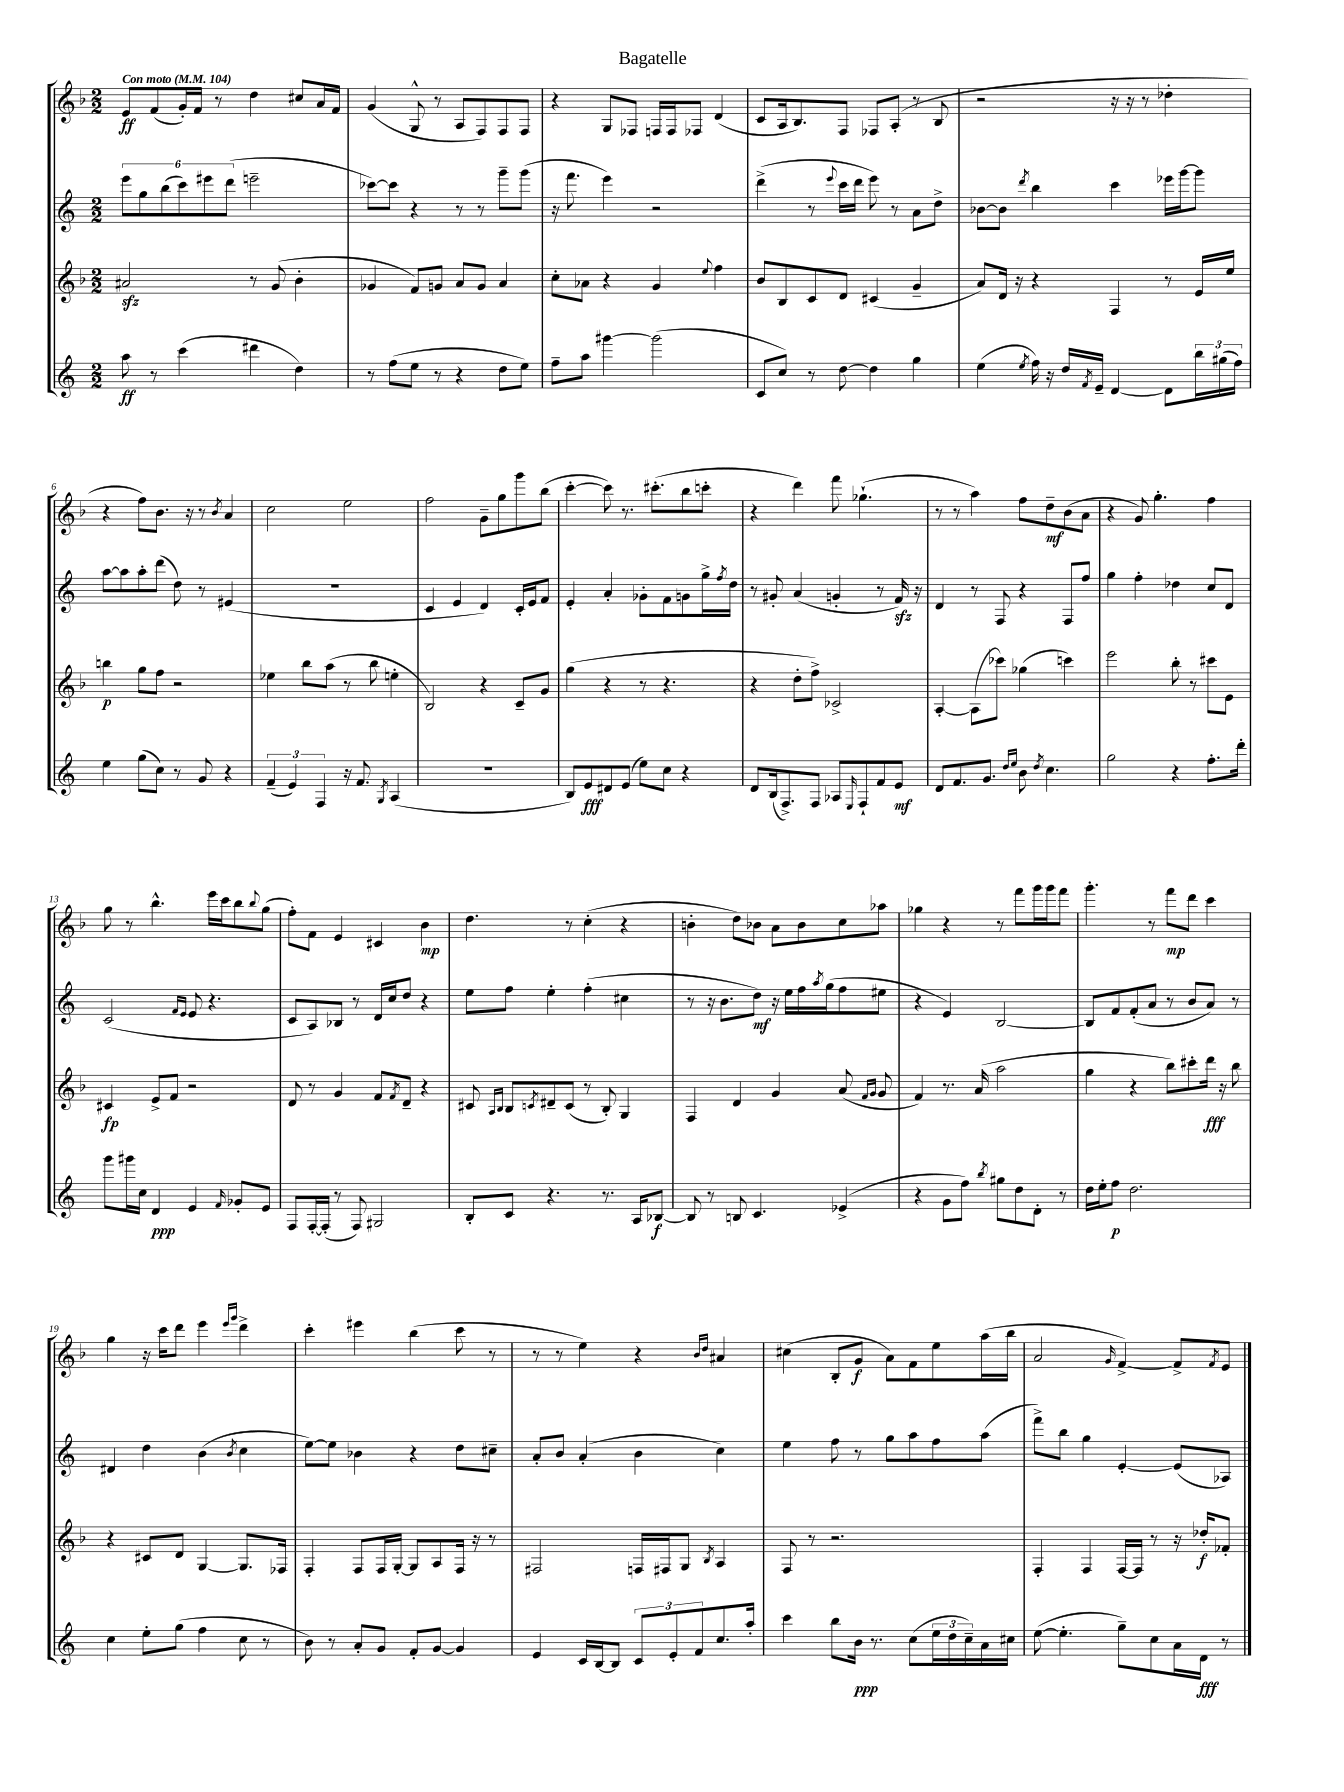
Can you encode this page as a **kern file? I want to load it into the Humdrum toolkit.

**kern	**dynam	**kern	**dynam	**kern	**dynam	**kern	**dynam
*part4	*part4	*part3	*part3	*part2	*part2	*part1	*part1
*staff4	*staff4	*staff3	*staff3	*staff2	*staff2	*staff1	*staff1
*clefG2	*	*clefG2	*	*clefG2	*	*clefG2	*
*k[]	*	*k[b-]	*	*k[]	*	*k[b-]	*
*M2/2	*	*M2/2	*	*M2/2	*	*M2/2	*
*MM104	*	*MM104	*	*MM104	*	*MM104	*
=1	=1	=1	=1	=1	=1	=1	=1
!	!	!	!	!	!	!LO:TX:a:B:t=Con moto	!
8aa\	ff	2a#Xzz/	.	12eee\L	.	8e/L	ff
.	.	.	.	12gg\	.	.	.
8r	.	.	.	.	.	(8f/	.
.	.	.	.	(12bb\	.	.	.
(4ccc\	.	.	.	12ccc\)	.	16g'/L)	.
.	.	.	.	.	.	16f/JJ	.
.	.	.	.	12eee#X\	.	.	.
.	.	.	.	.	.	8r	.
.	.	.	.	(12ddd\J	.	.	.
4ddd#X\	.	8r	.	2eeen~\	.	4dd\	.
.	.	(8g/	.	.	.	.	.
4dd\)	.	4b-'\	.	.	.	8cc#X/L	.
.	.	.	.	.	.	16a/L	.
.	.	.	.	.	.	16f/JJ	.
=2	=2	=2	=2	=2	=2	=2	=2
8r	.	4g-X/	.	[8ccc-X\L)	.	(4g/	.
(8ff\L	.	.	.	8ccc-\J]	.	.	.
8ee\J	.	8f/L)	.	4r	.	8G^^/	.
8r	.	8gn/J	.	.	.	8r	.
4r	.	8a/L	.	8r	.	8A/L	.
.	.	8g/J	.	8r	.	8F/)	.
8dd\L	.	4a/	.	8ggg~\L	.	8F/	.
8ee\J)	.	.	.	(8ggg\J	.	8F/J	.
=3	=3	=3	=3	=3	=3	=3	=3
8ff~\L	.	8cc'\L	.	16r	.	4r	.
.	.	.	.	8.fff\	.	.	.
8aa\J	.	8a-X\J	.	.	.	.	.
[4ggg#X\	.	4r	.	4eee\)	.	8G/L	.
.	.	.	.	.	.	8F-X/J	.
(2ggg#\]	.	4g/	.	2r	.	16Fn/LL	.
.	.	.	.	.	.	16F/J	.
.	.	.	.	.	.	8F-X/J	.
.	.	8qqee/	.	.	.	.	.
.	.	4ff\	.	.	.	(4d/	.
=4	=4	=4	=4	=4	=4	=4	=4
8c/L	.	8b-/L	.	(4ddd^\	.	8c/L	.
8cc/J)	.	8B-/	.	.	.	16A/k	.
.	.	.	.	.	.	8.B-/)	.
8r	.	8c/	.	8r	.	.	.
.	.	.	.	8qqeee/	.	.	.
[8dd\	.	8d/J	.	16ccc\LL	.	8F/J	.
.	.	.	.	16ddd\JJ	.	.	.
4dd\]	.	(4c#X/	.	8eee\)	.	8F-X/L	.
.	.	.	.	8r	.	(8A'/J	.
4gg\	.	4g~/	.	8a\L	.	8r	.
.	.	.	.	8dd^\J	.	8B-/	.
=5	=5	=5	=5	=5	=5	=5	=5
(4ee\	.	8a/L)	.	[8b-X\L	.	2r	.
.	.	16d/Jk	.	8b-\J]	.	.	.
.	.	16r	.	.	.	.	.
8qee/	.	.	.	8qddd/	.	.	.
16ff\)	.	4r	.	4bb\	.	.	.
16r	.	.	.	.	.	.	.
16dd/LL	.	.	.	.	.	.	.
8qf/	.	.	.	.	.	.	.
16e~/JJ	.	.	.	.	.	.	.
[4d/	.	4F/	.	4ccc\	.	16r	.
.	.	.	.	.	.	16r	.
.	.	.	.	.	.	8r	.
8d\L]	.	8r	.	16eee-X\LL	.	4dd-X'\	.
.	.	.	.	[16ggg\J	.	.	.
24bb\L	.	16e/LL	.	8ggg\J]	.	.	.
(24gg#X\	.	.	.	.	.	.	.
.	.	16ee/JJ	.	.	.	.	.
24ff\JJ)	.	.	.	.	.	.	.
!!LO:LB:g=z
=6	=6	=6	=6	=6	=6	=6	=6
4ee\	.	4bbn\	p	[8aa\L	.	4r	.
.	.	.	.	8aa\]	.	.	.
(8gg\L	.	8gg\L	.	8aa'\	.	8ff\L)	.
8cc\J)	.	8ff\J	.	(8ddd\J	.	8.b-\J	.
8r	.	2r	.	8dd\)	.	.	.
.	.	.	.	.	.	16r	.
8g/	.	.	.	8r	.	8r	.
.	.	.	.	.	.	8qb-/	.
4r	.	.	.	(4e#X/	.	4a/	.
=7	=7	=7	=7	=7	=7	=7	=7
(6f~/	.	4ee-X\	.	1r	.	2cc\	.
6e/)	.	.	.	.	.	.	.
.	.	8bb-\L	.	.	.	.	.
6F/	.	.	.	.	.	.	.
.	.	(8aa\J	.	.	.	.	.
16r	.	8r	.	.	.	2ee\	.
8.f/	.	.	.	.	.	.	.
.	.	8bb-\	.	.	.	.	.
8qG/	.	.	.	.	.	.	.
(4A/	.	4een'\	.	.	.	.	.
=8	=8	=8	=8	=8	=8	=8	=8
1r	.	2B-/)	.	4c/	.	2ff\	.
.	.	.	.	4e/	.	.	.
.	.	4r	.	4d/)	.	8g~\L	.
.	.	.	.	.	.	8gg\	.
.	.	8c~/L	.	16c'/LL	.	8ggg\	.
.	.	.	.	16e/J	.	.	.
.	.	8g/J	.	8f/J	.	(8bb-\J	.
=9	=9	=9	=9	=9	=9	=9	=9
8B/L)	.	(4gg\	.	4e'/	.	[4ccc'\	.
8e/	fff	.	.	.	.	.	.
8d#X/	.	4r	.	4a'/	.	8ccc\])	.
(8e/J	.	.	.	.	.	8.r	.
8ee\L)	.	8r	.	8g-X'\L	.	.	.
.	.	.	.	.	.	(8.ccc#X'\L	.
8cc\J	.	4.r	.	8f\	.	.	.
4r	.	.	.	8gn\	.	8bb-\	.
.	.	.	.	16gg^\L	.	8cccn'\J	.
.	.	.	.	8qff/	.	.	.
.	.	.	.	16dd\JJ	.	.	.
=10	=10	=10	=10	=10	=10	=10	=10
8d/L	.	4r	.	8r	.	4r	.
(16B/k	.	.	.	8g#X'/	.	.	.
8.F^/)	.	.	.	.	.	.	.
.	.	8dd'\L	.	(4a/	.	4ddd\)	.
8F/J	.	8ff^\J)	.	.	.	.	.
8A-X/L	.	2c-X^/	.	4gn'/	.	8fff\	.
16qqE/	.	.	.	.	.	.	.
8F`/	.	.	.	.	.	(4.gg-X`\	.
8f/	.	.	.	8r	.	.	.
8e/J	mf	.	.	16fzz/)	.	.	.
.	.	.	.	16r	.	.	.
=11	=11	=11	=11	=11	=11	=11	=11
8d/L	.	[4A'/	.	4d/	.	8r	.
8.f/	.	.	.	.	.	8r	.
.	.	(8A\L]	.	8r	.	4aa\)	.
8.g/J	.	.	.	.	.	.	.
.	.	8ccc-X\J)	.	8F/	.	.	.
16qqdd/LL	.	.	.	.	.	.	.
16qqee/JJ	.	.	.	.	.	.	.
8b\	.	(4gg-X\	.	4r	.	8ff\L	.
8qdd/	.	.	.	.	.	.	.
4.cc\	.	.	.	.	.	8dd~\	mf
.	.	4cccn\)	.	8F/L	.	(8b-\	.
.	.	.	.	8ff/J	.	8a\J	.
=12	=12	=12	=12	=12	=12	=12	=12
2gg\	.	2eee\	.	4gg\	.	4r	.
.	.	.	.	4ff'\	.	8g/)	.
.	.	.	.	.	.	4.gg'\	.
4r	.	8bb-'\	.	4dd-X\	.	.	.
.	.	8r	.	.	.	.	.
8.ff'\L	.	8ccc#X\L	.	8cc/L	.	4ff\	.
.	.	8e\J	.	8d/J	.	.	.
16ddd'\Jk	.	.	.	.	.	.	.
!!LO:LB:g=z
=13	=13	=13	=13	=13	=13	=13	=13
8ggg\L	.	4c#X/	fp	(2c/	.	8gg\	.
16ggg#X\L	.	.	.	.	.	8r	.
16cc\JJ	.	.	.	.	.	.	.
4d/	ppp	8e^/L	.	.	.	4.bb-^^\	.
.	.	8f/J	.	.	.	.	.
.	.	.	.	16qqf/LL	.	.	.
.	.	.	.	16qqe/JJ	.	.	.
4e/	.	2r	.	8e/	.	.	.
.	.	.	.	4.r	.	16eee\LL	.
.	.	.	.	.	.	16ccc\J	.
16qqf/	.	.	.	.	.	.	.
8g-X'/L	.	.	.	.	.	8bb-\	.
.	.	.	.	.	.	8qqbb-/	.
8e/J	.	.	.	.	.	(8gg\J	.
=14	=14	=14	=14	=14	=14	=14	=14
8F/L	.	8d/	.	8c/L	.	8ff'\L)	.
[16F'/L	.	8r	.	8A/)	.	8f\J	.
(16F'/JJ]	.	.	.	.	.	.	.
8r	.	4g/	.	8B-X/J	.	4e/	.
8F/)	.	.	.	8r	.	.	.
2G#X/	.	8f/L	.	16d/LL	.	4c#X/	.
.	.	.	.	16cc/J	.	.	.
.	.	8qf/	.	.	.	.	.
.	.	8d~/J	.	8dd/J	.	.	.
.	.	4r	.	4r	.	4b-\	mp
=15	=15	=15	=15	=15	=15	=15	=15
8B'/L	.	8c#X/	.	8ee\L	.	4.dd\	.
.	.	16qqA/LL	.	.	.	.	.
.	.	16qqB-/JJ	.	.	.	.	.
8c/J	.	8B-/L	.	8ff\J	.	.	.
.	.	8qcn/	.	.	.	.	.
4.r	.	8d#X~/	.	4ee'\	.	.	.
.	.	(8c/J	.	.	.	8r	.
.	.	8r	.	(4ff'\	.	(4cc'\	.
8.r	.	8B-'/)	.	.	.	.	.
.	.	4G/	.	4cc#X\	.	4r	.
16A/KL	.	.	.	.	.	.	.
[8B-X/J	f	.	.	.	.	.	.
=16	=16	=16	=16	=16	=16	=16	=16
8B-/]	.	4F/	.	8r	.	4bn'\	.
8r	.	.	.	16r	.	.	.
.	.	.	.	8.b\L	.	.	.
8Bn/	.	4d/	.	.	.	8dd\L)	.
4.c/	.	.	.	8dd\J)	mf	8b-X\J	.
.	.	4g/	.	16r	.	8a\L	.
.	.	.	.	16ee\LL	.	.	.
.	.	.	.	16ff\	.	8b-\	.
.	.	.	.	8qaa/	.	.	.
.	.	.	.	(16gg\J	.	.	.
(4e-X^/	.	(8a/	.	8ff\	.	8cc\	.
.	.	16qqf/LL	.	.	.	.	.
.	.	16qqg/JJ	.	.	.	.	.
.	.	8g/	.	8ee#X\J	.	8aa-X\J	.
=17	=17	=17	=17	=17	=17	=17	=17
4r	.	4f/)	.	4r	.	4gg-X\	.
8g\L	.	8.r	.	4e/)	.	4r	.
8ff\J)	.	.	.	.	.	.	.
.	.	(16a/	.	.	.	.	.
8qbb/	.	.	.	.	.	.	.
8gg#X\L	.	2aa\	.	[2B/	.	8r	.
8dd\	.	.	.	.	.	8fff\L	.
8d'\J	.	.	.	.	.	16ggg\L	.
.	.	.	.	.	.	16ggg\J	.
8r	.	.	.	.	.	8fff\J	.
=18	=18	=18	=18	=18	=18	=18	=18
16dd\LL	.	4gg\	.	8B/L]	.	4.ggg'\	.
16ee'\J	.	.	.	.	.	.	.
8ff\J	p	.	.	8f/	.	.	.
2.dd\	.	4r	.	(8f'/	.	.	.
.	.	.	.	8a/J	.	8r	.
.	.	8bb-\L)	.	8r	.	8fff\L	mp
.	.	8ccc#X'\	.	8b/L	.	8ddd\J	.
.	.	16ddd\Jk	fff	8a/J)	.	4ccc\	.
.	.	16r	.	.	.	.	.
.	.	8bb-\	.	8r	.	.	.
!!LO:LB:g=z
=19	=19	=19	=19	=19	=19	=19	=19
4cc\	.	4r	.	4d#X/	.	4gg\	.
8ee'\L	.	8c#X/L	.	4dd\	.	16r	.
.	.	.	.	.	.	16ccc\KL	.
(8gg\J	.	8d/J	.	.	.	8ddd\J	.
4ff\	.	[4G/	.	(4b\	.	4eee\	.
.	.	.	.	.	.	16qqeee/LL	.
.	.	.	.	8qb/	.	16qqggg/JJ	.
8cc\	.	8.G/L]	.	4cc\	.	4ddd^\	.
8r	.	.	.	.	.	.	.
.	.	16F-X/Jk	.	.	.	.	.
=20	=20	=20	=20	=20	=20	=20	=20
8b\)	.	4F'/	.	[8ee\L)	.	4ccc'\	.
8r	.	.	.	8ee\J]	.	.	.
8a'/L	.	8F/L	.	4b-X\	.	4eee#X\	.
8g/J	.	16F/L	.	.	.	.	.
.	.	[16G'/JJ	.	.	.	.	.
8f'/L	.	8G/L]	.	4r	.	(4bb-\	.
[8g/J	.	8A/	.	.	.	.	.
4g/]	.	16F/Jk	.	8dd\L	.	8ccc\	.
.	.	16r	.	.	.	.	.
.	.	8r	.	8cc#X~\J	.	8r	.
=21	=21	=21	=21	=21	=21	=21	=21
4e/	.	2F#X/	.	8a'/L	.	8r	.
.	.	.	.	8b/J	.	8r	.
16c/LL	.	.	.	(4a'/	.	4ee\)	.
[16B/J	.	.	.	.	.	.	.
8B/J]	.	.	.	.	.	.	.
12c/L	.	16Fn/LL	.	4b\	.	4r	.
.	.	16F#X/J	.	.	.	.	.
12e'/	.	.	.	.	.	.	.
.	.	8G/J	.	.	.	.	.
12f/	.	.	.	.	.	.	.
.	.	.	.	.	.	16qqb-/LL	.
.	.	8qB-/	.	.	.	16qqdd/JJ	.
8.cc/	.	4A/	.	4cc\)	.	4a#X/	.
16aa'/Jk	.	.	.	.	.	.	.
=22	=22	=22	=22	=22	=22	=22	=22
4ccc\	.	8F/	.	4ee\	.	(4cc#X\	.
.	.	8r	.	.	.	.	.
8bb\L	.	2.r	.	8ff\	.	8B-'/L	.
16b\Jk	ppp	.	.	8r	.	8g/J	f
8.r	.	.	.	.	.	.	.
.	.	.	.	8gg\L	.	8a\L)	.
(8cc\L	.	.	.	8aa\	.	8f\	.
24ee\L	.	.	.	8ff\	.	8ee\	.
24dd\	.	.	.	.	.	.	.
24cc~\)	.	.	.	.	.	.	.
16a\	.	.	.	(8aa\J	.	(16aa\L	.
16cc#X\JJ	.	.	.	.	.	16bb-\JJ	.
=23	=23	=23	=23	=23	=23	=23	=23
([8ee\	.	4F'/	.	8fff^\L)	.	2a/	.
4.ee'\]	.	.	.	8bb\J	.	.	.
.	.	4F/	.	4gg\	.	.	.
.	.	.	.	.	.	16qqg/	.
8gg~\L)	.	[16F/LL	.	[4e'/	.	[4f^/)	.
.	.	16F/JJ]	.	.	.	.	.
8cc\	.	8r	.	.	.	.	.
16a\L	.	16r	.	(8e/L]	.	8f^/L]	.
16d\JJ	fff	16dd-X'/KL	f	.	.	.	.
.	.	.	.	.	.	8qf/	.
8r	.	8f-X'/J	.	8A-X/J)	.	8e/J	.
==	==	==	==	==	==	==	==
*-	*-	*-	*-	*-	*-	*-	*-
